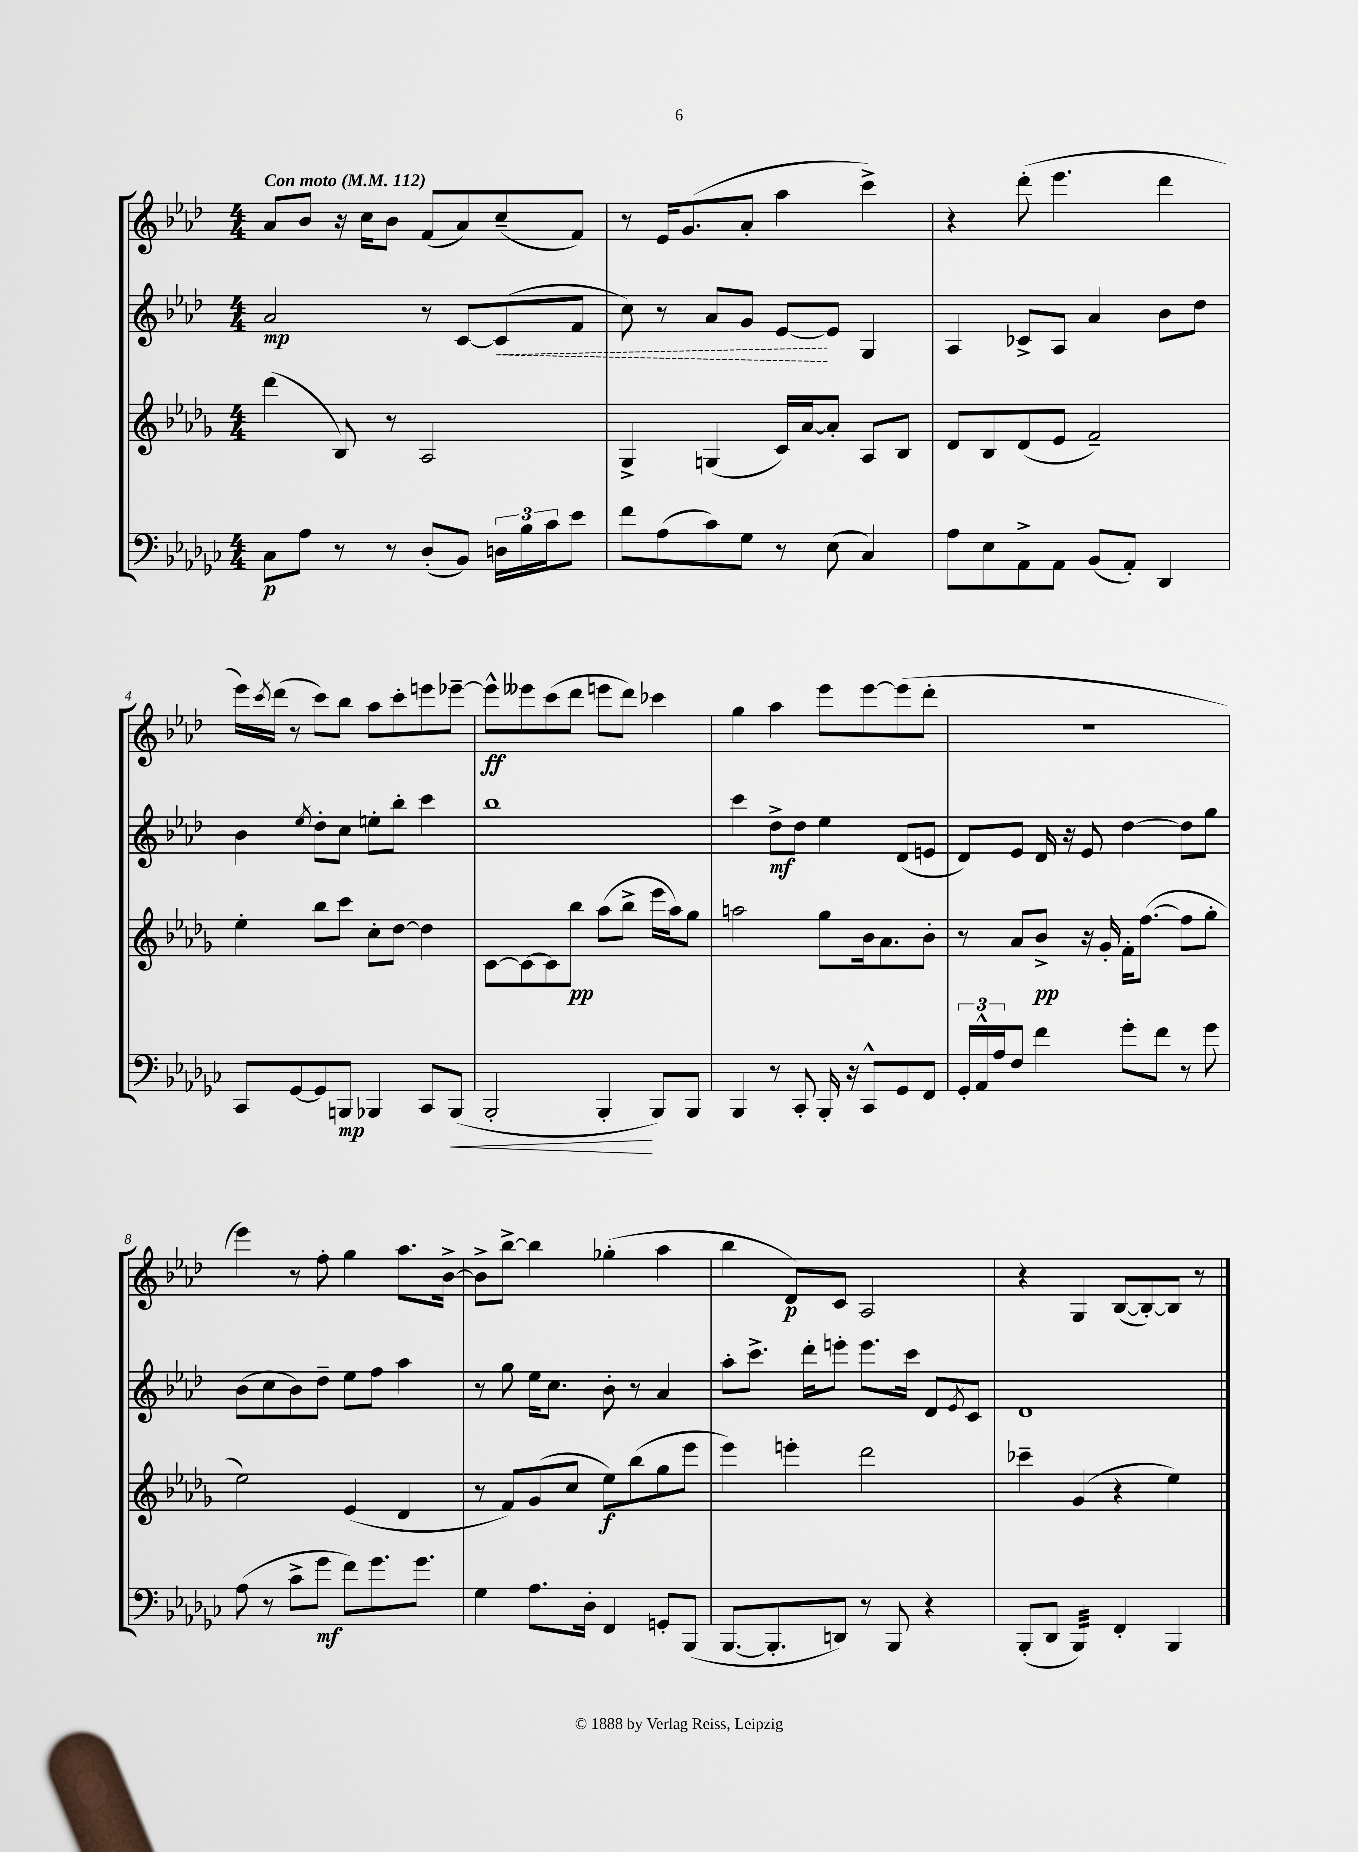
<<
\new StaffGroup <<
\new Staff = "s0" {
    \clef treble \key aes \major \numericTimeSignature \time 4/4 \tempo "Con moto" 4 = 112
    aes'8 bes'8 r16 c''16 bes'8 f'8( aes'8) c''8--( f'8) |
    r8 ees'16 g'8.( aes'8-. aes''4 c'''4->) |
    r4 des'''8-.( ees'''4. des'''4 |
    ees'''16) \acciaccatura { c'''8 } des'''16( r8 c'''8) bes''8 aes''8 c'''8-. e'''8 ees'''8~-- |
    ees'''8-^\ff eeses'''8 c'''8( des'''8 e'''8 des'''8) ces'''4 |
    g''4 aes''4 ees'''8 ees'''8~ ees'''8( des'''8-. |
    r1 |
    ees'''4) r8 f''8-. g''4 aes''8. bes'16~-> |
    bes'8-> bes''8~-> bes''4 ges''4-.( aes''4 |
    bes''4 des'8\p) c'8 aes2 |
    r4 g4 bes8~( bes8~-.) bes8 r8 \bar "|." |
}
\new Staff = "s1" {
    \clef treble \key aes \major \numericTimeSignature \time 4/4
    aes'2\mp r8 c'8~ \once \override Hairpin.style = #'dashed-line c'8\<( f'8 |
    c''8) r8 aes'8 g'8 ees'8~\! ees'8 g4 |
    aes4 ces'8-> aes8 aes'4 bes'8 des''8 |
    bes'4 \acciaccatura { ees''8 } des''8-. c''8 e''8-. bes''8-. c'''4 |
    bes''1 |
    c'''4 des''8->\mf des''8 ees''4 des'8( e'8 |
    des'8) ees'8 des'16 r16 ees'8 des''4~ des''8 g''8 |
    bes'8( c''8 bes'8) des''8-- ees''8 f''8 aes''4 |
    r8 g''8 ees''16 c''8. bes'8-. r8 aes'4 |
    aes''8-. c'''8.-> des'''16-. e'''8-. e'''8. c'''16 des'8 \acciaccatura { ees'8 } c'8 |
    des'1 \bar "|." |
}
\new Staff = "s2" {
    \clef treble \key des \major \numericTimeSignature \time 4/4
    des'''4( bes8) r8 aes2 |
    ges4-> g4( c'16) aes'16~ aes'8-. aes8 bes8 |
    des'8 bes8 des'8( ees'8 f'2--) |
    ees''4-. bes''8 c'''8 c''8-. des''8~ des''4 |
    c'8~ c'8~ c'8 bes''8\pp aes''8( bes''8-> ees'''16 aes''16) ges''8 |
    a''2 ges''8 bes'16 aes'8. bes'8-. |
    r8 aes'8 bes'8->\pp r16 ges'16-. f'16-. f''8.~( f''8 ges''8-. |
    ees''2) ees'4( des'4 |
    r8 f'8) ges'8( c''8 ees''8\f) bes''8( ges''8 ees'''8 |
    ees'''4) e'''4-. des'''2 |
    ces'''4-- ges'4( r4 ees''4) \bar "|." |
}
\new Staff = "s3" {
    \clef bass \key ges \major \numericTimeSignature \time 4/4
    ces8\p aes8 r8 r8 des8-.( bes,8) \tuplet 3/2 { d16 bes16 ces'16 } ees'8 |
    f'8 aes8( ces'8) ges8 r8 ees8( ces4) |
    aes8 ees8 aes,8-> aes,8 bes,8( aes,8-.) des,4 |
    ces,8 ges,8~ ges,8 b,,8\mp bes,,4 ces,8 bes,,8\<( |
    bes,,2-. bes,,4-.\! bes,,8) bes,,8 |
    bes,,4 r8 ces,8-. bes,,16-. r16 ces,8-^ ges,8 f,8 |
    \tuplet 3/2 { ges,16-. aes,16-^ aes16 } f8 f'4 ges'8-. f'8 r8 ges'8 |
    aes8( r8 ces'8-> ges'8\mf f'8) ges'8. ges'8. |
    ges4 aes8. des16-. f,4 g,8-. bes,,8( |
    bes,,8.~ bes,,8.-. d,8) r8 bes,,8 r4 |
    bes,,8-.( des,8 bes,,4:32) f,4-. bes,,4 \bar "|." |
}
>>
>>
